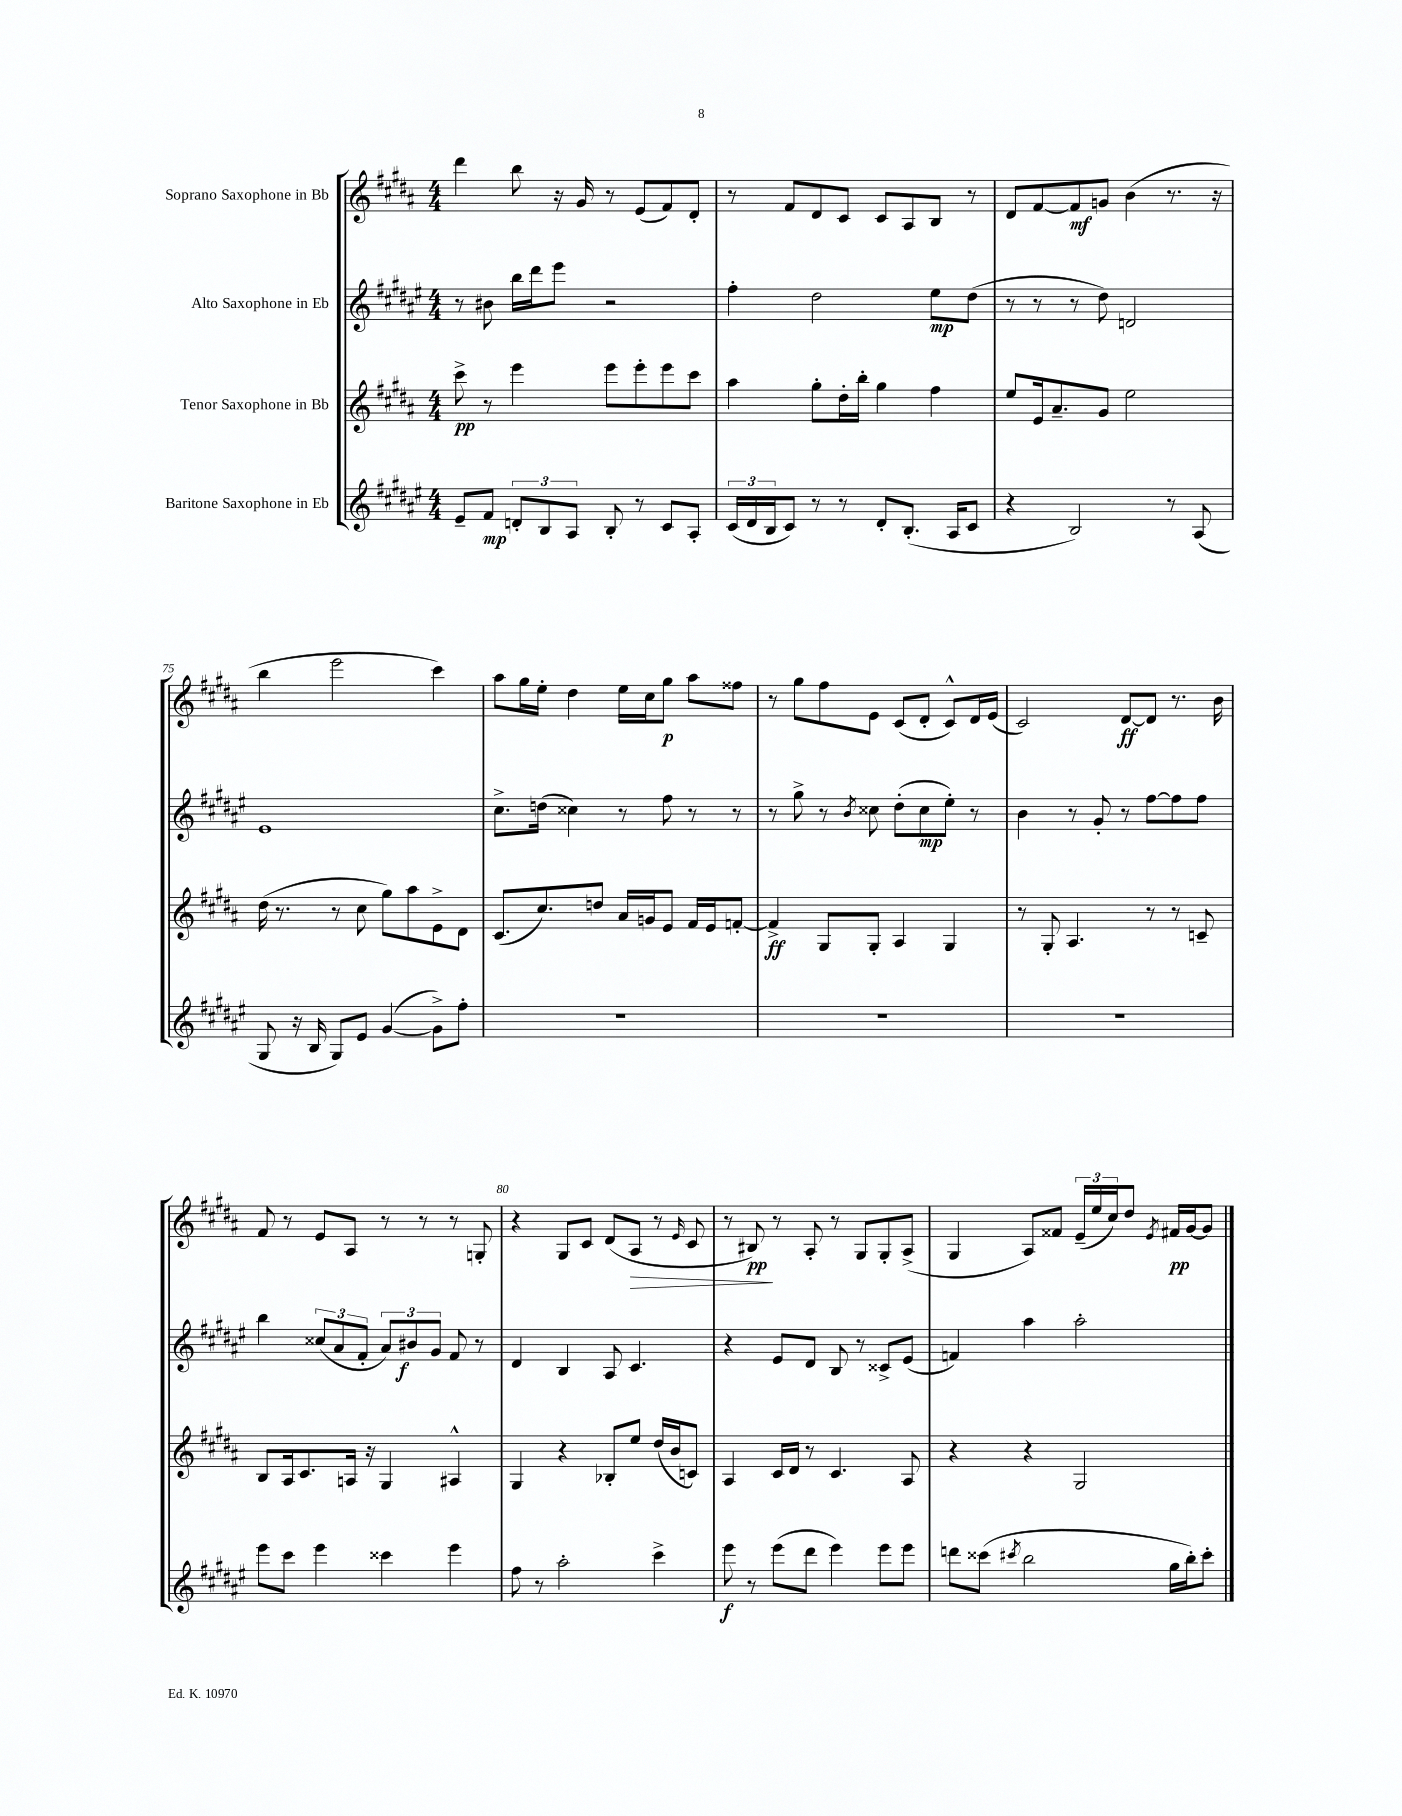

**kern	**kern	**kern	**kern
*staff4	*staff3	*staff2	*staff1
*clefG2	*clefG2	*clefG2	*clefG2
*k[f#c#g#d#a#e#]	*k[f#c#g#d#a#]	*k[f#c#g#d#a#e#]	*k[f#c#g#d#a#]
*M4/4	*M4/4	*M4/4	*M4/4
8e#~	8ccc#^	8r	4ddd#
8f#	8r	8b#	.
12d'	4eee	16bb	8bb
.	.	16ddd#	.
12B	.	.	.
.	.	8eee#	16r
12A#	.	.	.
.	.	.	16g#
8B'	8eee	2r	8r
8r	8eee'	.	(8e
8c#	8eee	.	8f#)
8A#'	8ccc#	.	8d#'
=	=	=	=
(24c#	4aa#	4ff#'	8r
24d#	.	.	.
24B	.	.	.
8c#)	.	.	8f#
8r	8gg#'	2dd#	8d#
8r	16dd#'	.	8c#
.	16bb'	.	.
8d#'	4gg#	.	8c#
(8.B'	.	.	8A#
.	4ff#	8ee#	8B
16A#	.	.	.
8c#	.	(8dd#	8r
=	=	=	=
4r	8ee	8r	8d#
.	16e	8r	[8f#
.	8.a#~	.	.
2B)	.	8r	8f#]
.	8g#	8dd#)	8g
.	2ee	2d	(4b
8r	.	.	8.r
(8A#	.	.	.
.	.	.	16r
=	=	=	=
8G#	(16dd#	1e#	4bb
.	8.r	.	.
16r	.	.	.
16B	.	.	.
8G#)	8r	.	2eee
8e#	8cc#	.	.
([4g#	8gg#)	.	.
.	8aa#	.	.
8g#^])	8e^	.	4ccc#)
8ff#'	8d#	.	.
=	=	=	=
1r	(8.c#	8.cc#^	8aa#
.	.	.	16gg#
.	8.cc#)	(16dd	16ee'
.	.	4cc##)	4dd#
.	8dd	.	.
.	16a#	8r	16ee
.	16g	.	16cc#
.	8e	8ff#	8gg#
.	16f#	8r	8aa#
.	16e	.	.
.	[8f'	8r	8ff##
=	=	=	=
1r	4f^]	8r	8r
.	.	8gg#^	8gg#
.	8G#	8r	8ff#
.	.	8qb	.
.	8G#'	8cc##	8e
.	4A#	(8dd#'	(8c#
.	.	8cc##	8d#'
.	4G#	8ee#')	8c#^^)
.	.	8r	16d#
.	.	.	(16e
=	=	=	=
1r	8r	4b	2c#)
.	8G#'	.	.
.	4.A#	8r	.
.	.	8g#'	.
.	.	8r	[8d#
.	8r	[8ff#	8d#]
.	8r	8ff#]	8.r
.	8c~	8ff#	.
.	.	.	16b
=	=	=	=
8eee#	8B	4bb	8f#
8ccc#	16A#	.	8r
.	8.c#	.	.
4eee#	.	(12cc##	8e
.	.	12a#	.
.	16A	.	8A#
.	.	12f#'	.
.	16r	.	.
4ccc##	4G#	12a#)	8r
.	.	12b#	.
.	.	.	8r
.	.	12g#	.
4eee#	4A#^^	8f#	8r
.	.	8r	8G'
=	=	=	=
8ff#	4G#	4d#	4r
8r	.	.	.
2aa#'	4r	4B	8G#
.	.	.	8c#
.	8B-'	8A#	(8d#
.	8ee	4.c#	8A#
4ccc#^	(16dd#	.	8r
.	16b	.	.
.	.	.	16qqe
.	8c)	.	8c#
=	=	=	=
8eee#	4A#	4r	8r
8r	.	.	8B#)
(8eee#	16c#	8e#	8r
.	16d#	.	.
8ddd#	8r	8d#	8A#'
4eee#)	4.c#	8B	8r
.	.	8r	8G#
8eee#	.	8c##^	8G#'
8eee#	8A#	(8e#	(8A#^
=	=	=	=
8ddd	4r	4f)	4G#
(8ccc##	.	.	.
8qccc#	.	.	.
2bb	4r	4aa#	8A#)
.	.	.	8f##
.	2G#	2aa#'	(24e~
.	.	.	24ee
.	.	.	24cc#)
.	.	.	8dd#
.	.	.	8qe
16gg#	.	.	16f#
16bb')	.	.	[16g#
8ccc#'	.	.	8g#]
==	==	==	==
*-	*-	*-	*-
